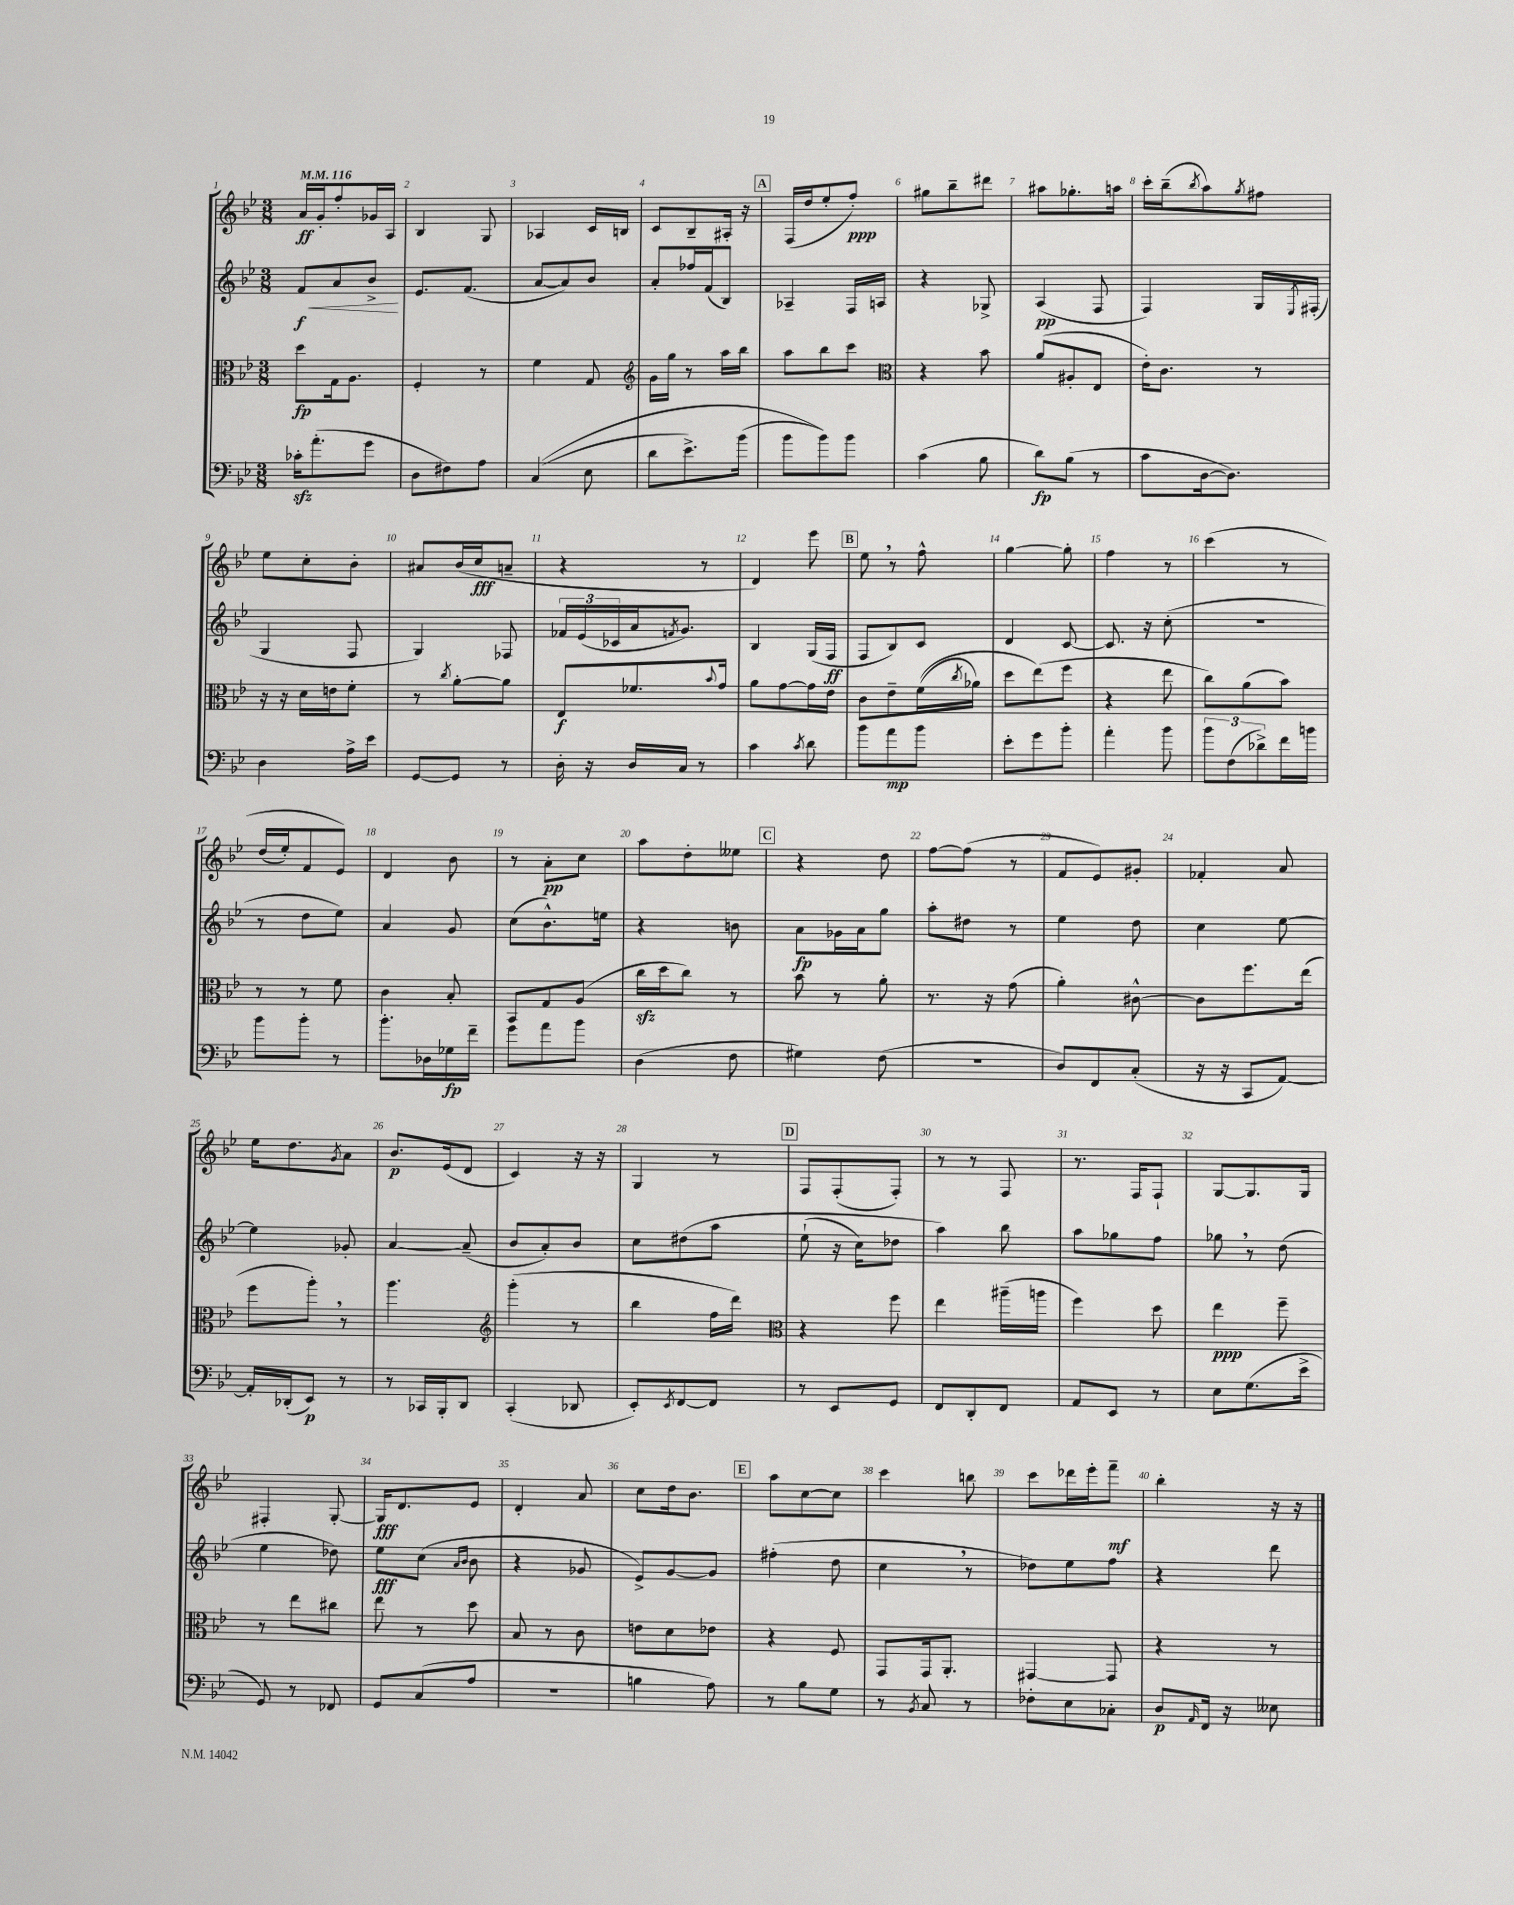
<<
\new StaffGroup <<
\new Staff = "s0" {
    \clef treble \key bes \major \numericTimeSignature \time 3/8 \tempo 4 = 116
    a'16\ff g'16-. f''8-. ges'16 a16 |
    bes4 g8 |
    aes4 c'16 b16 |
    c'8 bes8-- ais16-. r16 |
    \mark \markup { \box "A" } f16( d''16 ees''8-. f''8-.\ppp) |
    gis''8 bes''8-- dis'''8 |
    ais''8 ges''8.-. a''16 |
    c'''16-. bes''16--( \acciaccatura { bes''8 } a''8) \acciaccatura { g''8 } fis''8 |
    ees''8 c''8-. bes'8-. |
    ais'8 bes'16( c''16\fff a'8-- |
    r4 r8 |
    d'4) ees'''8 |
    \mark \markup { \box "B" } ees''8 \breathe r8 f''8-^ |
    g''4~ g''8-. |
    f''4 r8 |
    c'''4\( r8 |
    d''16( ees''16-.) f'8 ees'8\) |
    d'4 bes'8 |
    r8 a'8-.\pp c''8 |
    a''8 d''8-. eeses''8 |
    \mark \markup { \box "C" } r4 d''8 |
    f''8~ f''8( r8 |
    f'8 ees'8) gis'8-. |
    fes'4-. a'8 |
    ees''16 d''8. \acciaccatura { g'8 } a'8 |
    bes'8.\p ees'16( d'8 |
    c'4) r16 r16 |
    g4 r8 |
    \mark \markup { \box "D" } f8 f8-.( f8-.) |
    r8 r8 f8 |
    r8. f16 f8-! |
    g8~ g8. g16 |
    fis4-. g8~-. |
    g16\fff d'8. ees'8 |
    d'4-. a'8 |
    c''8 d''16 bes'8. |
    \mark \markup { \box "E" } a''8 c''8~ c''8 |
    c'''4 b''8 |
    c'''8 des'''16 ees'''16-. f'''8--\mf |
    bes''4-. r16 r16 \bar "|." |
}
\new Staff = "s1" {
    \clef treble \key bes \major \numericTimeSignature \time 3/8
    f'8\f\< a'8 bes'8->\! |
    ees'8. f'8.( |
    a'8~ a'8) bes'8 |
    a'8-. fes''16 f'16( bes8) |
    \mark \markup { \box "A" } aes4-- f16 a16 |
    r4 ges8-> |
    a4\pp( f8 |
    f4) g16 \acciaccatura { ees8 } fis16-.( |
    g4 f8 |
    g4) fes8 |
    \tuplet 3/2 { fes'16 ees'16( ces'16 } a'16 \acciaccatura { f'8 } g'8.) |
    bes4 g16( f16\ff |
    \mark \markup { \box "B" } f8 bes8) c'8 |
    d'4 c'8~ |
    c'8. r16 c''8-.( |
    R4. |
    r8 d''8 ees''8) |
    a'4 g'8 |
    c''8( bes'8.-^) e''16 |
    r4 b'8 |
    \mark \markup { \box "C" } a'8\fp ges'16 a'16 g''8 |
    a''8-. dis''8 r8 |
    ees''4 d''8 |
    c''4 ees''8~ |
    ees''4 ges'8-. |
    a'4~ a'8--( |
    bes'8 a'8-.) bes'8 |
    c''8 dis''8\( a''8 |
    \mark \markup { \box "D" } ees''8-!( r16 c''16) des''8 |
    a''4\) bes''8 |
    a''8 ges''8 f''8 |
    ges''8 \breathe r8 d''8( |
    ees''4 des''8) |
    ees''8\fff c''8( \grace { a'16 bes'16 } bes'8 |
    r4 ges'8 |
    ees'8->) g'8~ g'8 |
    \mark \markup { \box "E" } fis''4-.( d''8 |
    c''4 \breathe r8 |
    des''8) ees''8 f''8 |
    r4 d'''8 \bar "|." |
}
\new Staff = "s2" {
    \clef alto \key bes \major \numericTimeSignature \time 3/8
    d''8\fp g16 a8. |
    f4-. r8 |
    f'4 g8 |
    \clef treble g'16 g''16 r8 a''16 bes''16 |
    \mark \markup { \box "A" } a''8 bes''8 c'''8 |
    \clef alto r4 bes'8 |
    a'8( ais8-. ees8 |
    ees'16-.) c'8. r8 |
    r16 r16 d'16 e'16 f'8-. |
    r8 \acciaccatura { c''8 } a'8~-. a'8 |
    ees8\f fes'8. \appoggiatura { bes'8 } g'16 |
    a'8 g'8~ g'16 ees'16 |
    \mark \markup { \box "B" } c'8 ees'8-- f'16(\( \acciaccatura { c''8 } aes'16) |
    d''8 ees''8(\) f''8 |
    r4 ees''8 |
    c''8) a'8( bes'8) |
    r8 r8 f'8 |
    c'4 bes8-. |
    bes,8 g8 a8( |
    c''16\sfz d''16 c''8) r8 |
    \mark \markup { \box "C" } bes'8 r8 a'8-. |
    r8. r16 g'8( |
    a'4-.) cis'8~-^ |
    cis'8 f''8. ees''16( |
    f''8 a''8-.) \breathe r8 |
    a''4. |
    \clef treble g'''4-.( r8 |
    bes''4 f''16 d'''16) |
    \mark \markup { \box "D" } \clef alto r4 f''8 |
    ees''4 ais''16--( a''16 |
    f''4) d''8 |
    ees''4\ppp f''8-- |
    r8 ees''8 cis''8 |
    ees''8 r8 d''8 |
    bes8 r8 c'8 |
    e'8 d'8 ees'8 |
    \mark \markup { \box "E" } r4 f8 |
    g,8 g,16 a,8.-. |
    gis,4~ gis,8 |
    r4 r8 \bar "|." |
}
\new Staff = "s3" {
    \clef bass \key bes \major \numericTimeSignature \time 3/8
    ces'16-.\sfz a'8.-.( g'8 |
    d8 fis8) a8 |
    c4(\( ees8 |
    d'8 ees'8.->) bes'16( |
    \mark \markup { \box "A" } bes'8 bes'8)\) bes'8 |
    c'4( bes8 |
    d'8\fp) bes8( r8 |
    c'8 d16~ d8.) |
    d4 a16-> ees'16 |
    g,8~ g,8 r8 |
    d16-. r16 d16 c16 r8 |
    c'4 \acciaccatura { c'8 } d'8 |
    \mark \markup { \box "B" } bes'8 a'8\mp bes'8 |
    ees'8-. g'8 bes'8-. |
    a'4-. bes'8 |
    \tuplet 3/2 { bes'8 f8( des'8->) } f'16 b'16 |
    bes'8 bes'8-. r8 |
    bes'8.-. des16 ges16\fp f'16-- |
    g'8 a'8 bes'8 |
    d4( f8 |
    \mark \markup { \box "C" } gis4) f8( |
    R4. |
    d8) f,8 c8-.( |
    r16 r16 c,8 a,8~) |
    a,16-. des,16-.( ees,8\p) r8 |
    r8 ces,16 bes,,16-. d,8 |
    c,4-.( des,8 |
    ees,8-.) \acciaccatura { ees,8 } f,8~ f,8 |
    \mark \markup { \box "D" } r8 ees,8 g,8 |
    f,8 d,8-. f,8 |
    a,8 ees,8 r8 |
    ees8 g8.( ees'16-> |
    g,8) r8 fes,8 |
    g,8 c8( a8 |
    R4. |
    b4 a8) |
    \mark \markup { \box "E" } r8 bes8 g8 |
    r8 \acciaccatura { bes,8 } c8 r8 |
    fes8-. ees8 ces8-. |
    d8\p \grace { a,16 } f,16 r16 eeses8 \bar "|." |
}
>>
>>
\layout { \context { \Score \override BarNumber.break-visibility = ##(#f #t #t) barNumberVisibility = #all-bar-numbers-visible } }
